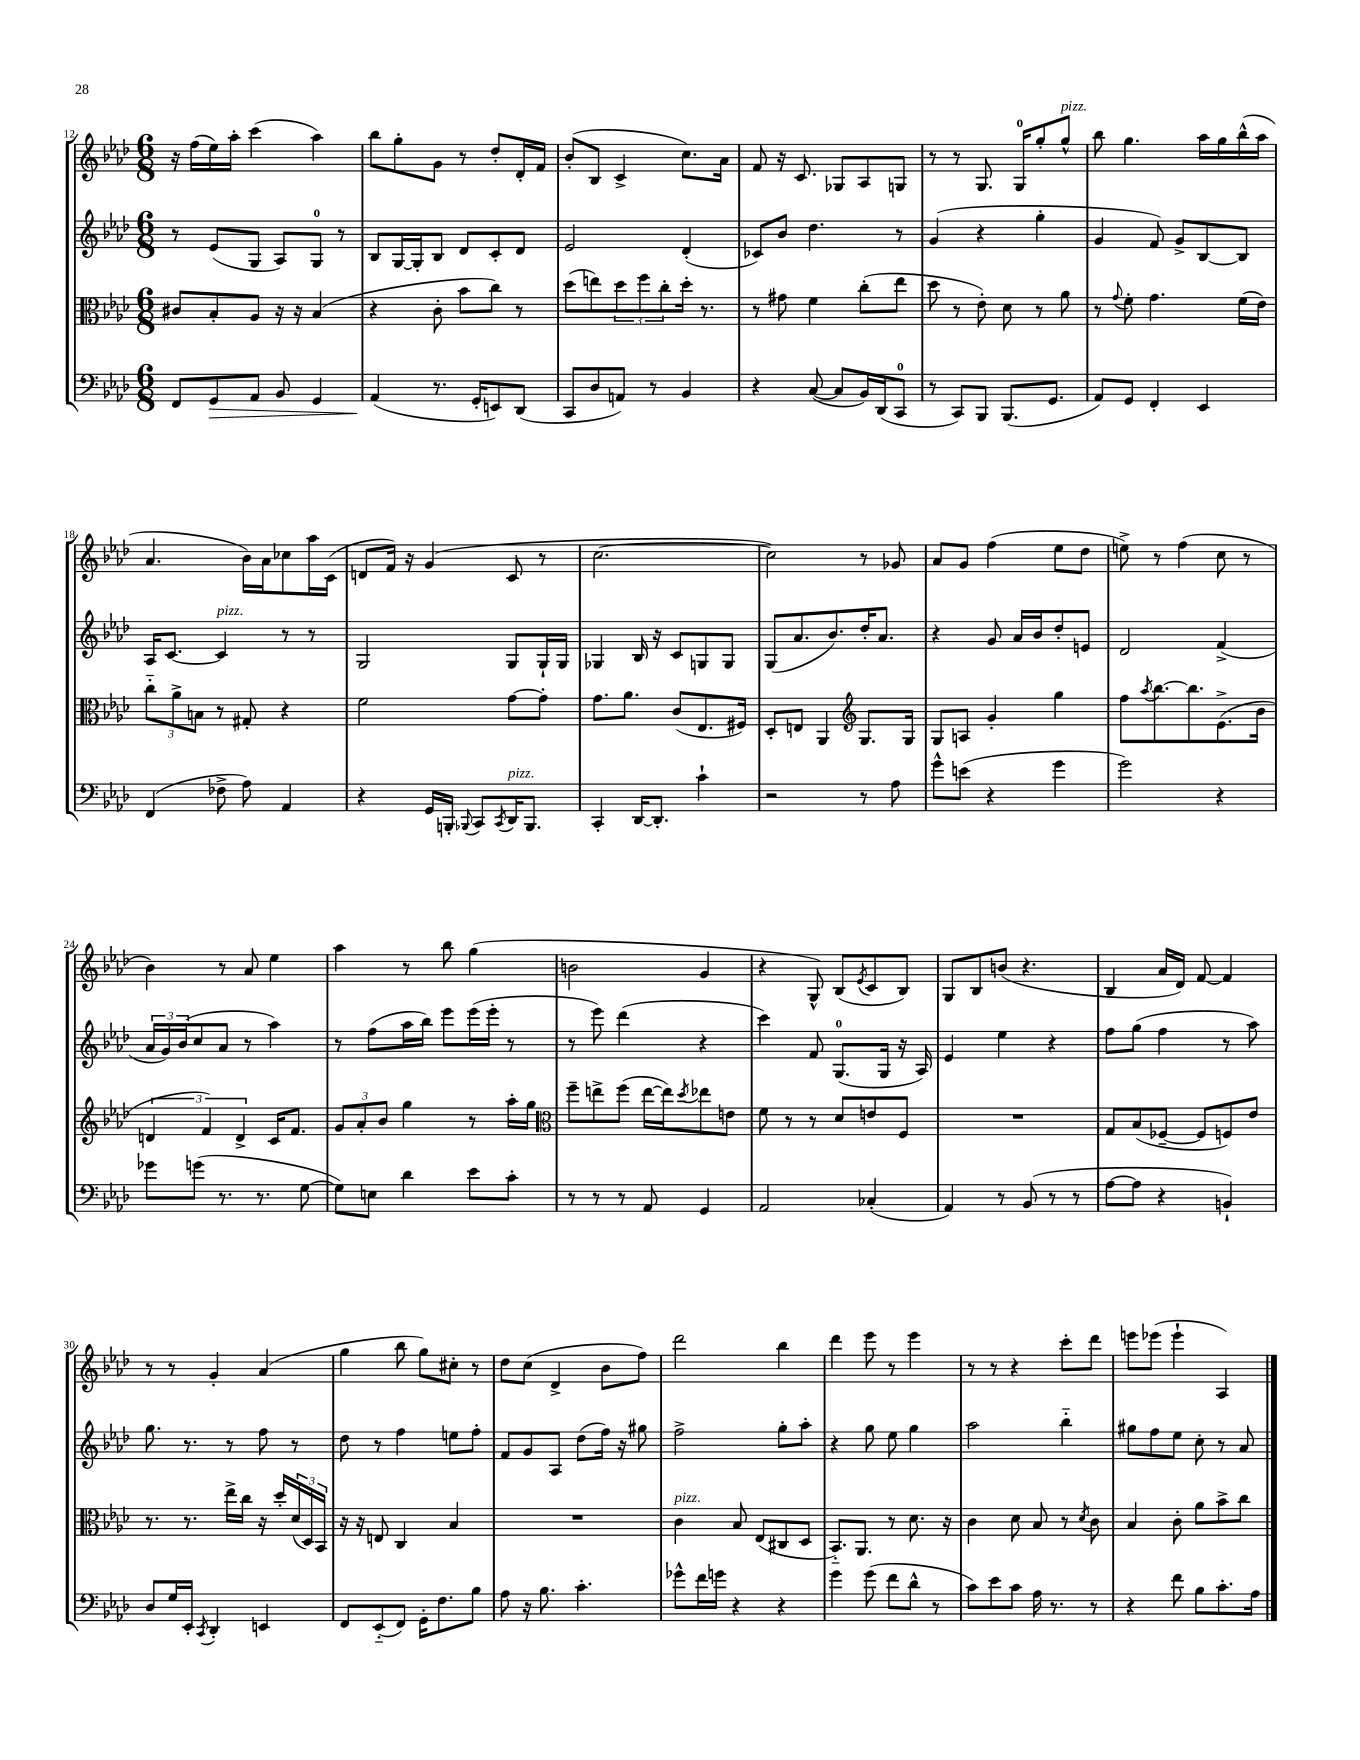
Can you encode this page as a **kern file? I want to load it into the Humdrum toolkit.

**kern	**kern	**kern	**kern
*staff4	*staff3	*staff2	*staff1
*clefF4	*clefC3	*clefG2	*clefG2
*k[b-e-a-d-]	*k[b-e-a-d-]	*k[b-e-a-d-]	*k[b-e-a-d-]
*M6/8	*M6/8	*M6/8	*M6/8
8FF/L	8c#/L	8r	16r
.	.	.	(16ff\LL
8GG/	8B-'/	(8e-/L	16ee-\)
.	.	.	16aa-'\JJ
8AA-/J	8A-/J	8G/J	(4ccc\
8BB-/	16r	8A-/L)	.
.	16r	.	.
4GG/	(4B-/	8G/J	4aa-\)
.	.	8r	.
=	=	=	=
(4AA-/	4r	8B-/L	8bb-\L
.	.	[16G/L	8gg'\
.	.	16G'/]J	.
8.r	8c'\	8B-/J	8g\J
.	8b-\L	8d-/L	8r
16GG'/LK	.	.	.
8EE/)	8cc\J)	8c'/	8dd-'/L
(8DD-/J	8r	8d-/J	16d-'/L
.	.	.	16f/JJ
=	=	=	=
8CC/L	(8dd-\L	2e-/	(8b-'/L
8D-/	8ee\)	.	8B-/J
8AA/J)	12dd-\	.	4c^/
.	12ff\	.	.
8r	.	.	.
.	12cc'\	.	.
4BB-/	16dd-'\Jk	(4d-'/	8.cc\L)
.	8.r	.	.
.	.	.	16a-\Jk
=	=	=	=
4r	8r	8c-/L)	8f/
.	8g#\	8b-/J	16r
.	.	.	8.c/
([8C/	4f\	4.dd-\	.
8C/]L	.	.	8G-/L
16BB-/L)	(8cc'\L	.	8A-/
(16DD-/J	.	.	.
8CC/J	8ee-\J	8r	8G/J
=	=	=	=
8r	8dd-\	(4g/	8r
8CC/L)	8r	.	8r
8BBB-/J	8e-'\)	4r	8.G/
(8.BBB-/L	8d-\	.	.
.	.	.	16G/LK
.	8r	4gg'\	8gg'/
8.GG/J	.	.	.
.	8a-\	.	8gg^^/J
=	=	=	=
8AA-/L)	8r	4g/	8bb-\
.	8qqg/	.	.
8GG/J	8f'\	.	4.gg\
4FF'/	4.g\	8f/)	.
.	.	8g^/L	.
4EE-/	.	[8B-/	16aa-\LL
.	.	.	16gg\
.	(16f\LL	8B-/]J	(16bb-^^\
.	16e-\JJ)	.	16aa-\JJ
=	=	=	=
(4FF/	12cc'~\L	16A-/LK	4.a-/
.	.	[8.c/J	.
.	12a-^\	.	.
.	12B\J	.	.
8F-^\	8r	4c/]	.
8A-\)	8G#'/	.	16b-\LL)
.	.	.	16a-\J
4AA-/	4r	8r	8cc-\
.	.	8r	16aa-\L
.	.	.	(16c\JJ
=	=	=	=
4r	2f\	2G/	8d/L
.	.	.	16f/Jk)
.	.	.	16r
16GG/LL	.	.	(4g/
16BBB'/JJ	.	.	.
8qqBBB-/	.	.	.
8CC/L	.	.	.
8qCC/	.	.	.
16DD-/K	[8g\L	8G/L	8c/
8.BBB-/J	.	.	.
.	8g'\]J	16G`/L	8r
.	.	16G/JJ	.
=	=	=	=
4CC'/	8.g\L	4G-/	[2.cc\
.	8.a-\J	.	.
[16DD-/LK	.	16B-/	.
8.DD-'/]J	.	16r	.
.	(8c/L	8c/L	.
4c`\	8.E-/	8G/	.
.	.	8G/J	.
.	16F#/Jk)	.	.
=	=	=	=
2r	8D-'/L	(8G/L	2cc\])
.	8E/J	8.a-/	.
.	4AA-/	.	.
.	.	8.b-/)	.
*	*clefG2	*	*
8r	8.G/L	16dd-'/K	8r
.	.	8.a-/J	.
8A-\	.	.	8g-/
.	16G/Jk	.	.
=	=	=	=
8g^^\L	8G/L	4r	8a-/L
(8e\J	8A/J	.	8g/J
4r	4g'/	8g/	(4ff\
.	.	16a-/LL	.
.	.	16b-/J	.
4g\	4gg\	8dd-'/	8ee-\L
.	.	8e/J	8dd-\J
=	=	=	=
2g\)	8ff\L	2d-/	8ee^\)
.	8qaa-/	.	.
.	[8.bb-\	.	8r
.	.	.	(4ff\
.	8.bb-\]	.	.
4r	(8.e-^\	(4f^/	8cc\
.	.	.	8r
.	16b-\Jk	.	.
=	=	=	=
8g-\L	6d/	24a-/LL	4b-\)
.	.	24g/)	.
.	.	(24b-/J	.
(8g\J	.	8cc/	.
.	6f/)	.	.
8.r	.	8a-/J	8r
.	6d^/	.	.
.	.	8r	8a-/
8.r	.	.	.
.	16c/LK	4aa-\)	4ee-\
.	8.f/J	.	.
[8G\	.	.	.
=	=	=	=
8G\]L)	12g/L	8r	4aa-\
.	12a-'/	.	.
8E\J	.	(8ff\L	.
.	12b-/J	.	.
4d-\	4gg\	16aa-\L	8r
.	.	16bb-\JJ)	.
.	.	8eee-\L	8bb-\
8e-\L	8r	(16eee-\L	(4gg\
.	.	16eee-'\JJ	.
8c'\J	16aa-'\LL	8r	.
.	16gg\JJ	.	.
=	=	=	=
*	*clefC3	*	*
8r	8ff~\L	8r	2b\
8r	8ee^\	8eee-\)	.
8r	(8ff\J	(4ddd-\	.
8AA-/	[16ee\LL	.	.
.	16ee\]J)	.	.
.	8qdd-/	.	.
4GG/	8ee-\	4r	4g/
.	8e\J	.	.
=	=	=	=
2AA-/	8f\	4ccc\)	4r
.	8r	.	.
.	8r	8f/	8G^^/)
.	8d-/L	(8.G/L	(8B-/L
.	.	.	8qe-/
(4C-'/	8e/	.	8c/
.	.	16G/Jk	.
.	8F/J	16r	8B-/J)
.	.	16A-/)	.
=	=	=	=
4AA-/)	2.r	4e-/	8G/L
.	.	.	8B-/
8r	.	4ee-\	(8b/J
(8BB-/	.	.	4.r
8r	.	4r	.
8r	.	.	.
=	=	=	=
[8A-\L	8G/L	8ff\L	4B-/
8A-\]J	(8B-/	(8gg\J	.
4r	[8F-~/J	4ff\	16a-/LL
.	.	.	16d-/JJ)
.	8F-/]L	.	[8f/
4BB`/)	8F/)	8r	4f/]
.	8e-/J	8aa-\)	.
=	=	=	=
8D-/L	8.r	8.gg\	8r
16G/L	.	.	8r
16EE-'/JJ	8.r	8.r	.
8qCC/	.	.	.
4DD-'/	.	.	4g'/
.	16ee-^\LL	8r	.
.	16cc\JJ	.	.
4EE/	16r	8ff\	(4a-/
.	16dd-'/LL	.	.
.	(24d-/	8r	.
.	24D-/)	.	.
.	24BB-/JJ	.	.
=	=	=	=
8FF/L	16r	8dd-\	4gg\
.	16r	.	.
(8EE-'~/	8E/	8r	.
8FF/J)	4C/	4ff\	8bb-\
16GG'\LK	.	.	8gg\L)
8.F\	.	.	.
.	4B-/	8ee\L	8cc#'\J
8B-\J	.	8ff'\J	8r
=	=	=	=
8A-\	2.r	8f/L	8dd-\L
16r	.	8g/	(8cc\J
8.B-\	.	.	.
.	.	8A-/J	4d-^/
4.c'\	.	(8dd-\L	.
.	.	16ff\Jk)	8b-\L
.	.	16r	.
.	.	8gg#\	8ff\J)
=	=	=	=
8g-^^\L	4c\	2ff^\	2ddd-\
16f\L	.	.	.
16g\JJ	.	.	.
4r	8B-/	.	.
.	(8E-/L	.	.
4r	8C#/	8gg'\L	4bb-\
.	8D-/J	8aa-'\J	.
=	=	=	=
4g\	8.BB-'~/L)	4r	4ddd-\
.	8.AA-/J	.	.
(8g\	.	8gg\	8eee-\
8f\L	8r	8ee-\	8r
8d-^^\J	8.d-\	4gg\	4eee-\
8r	.	.	.
.	16r	.	.
=	=	=	=
8c\L)	4c\	2aa-\	8r
8e-\	.	.	8r
8c\J	8d-\	.	4r
16A-\	8B-/	.	.
8.r	.	.	.
.	8r	4bb-'~\	8ccc'\L
.	8qd-/	.	.
8r	8c\	.	8ddd-\J
=	=	=	=
4r	4B-/	8gg#\L	8eee\L
.	.	8ff\	(8eee-\J
8f\	8c'\	8ee-\J	4eee-`\
8B-\L	8a-\L	8cc'\	.
8.c'\	8b-^\	8r	4A-/)
.	8cc\J	8a-/	.
16A-\Jk	.	.	.
==	==	==	==
*-	*-	*-	*-
